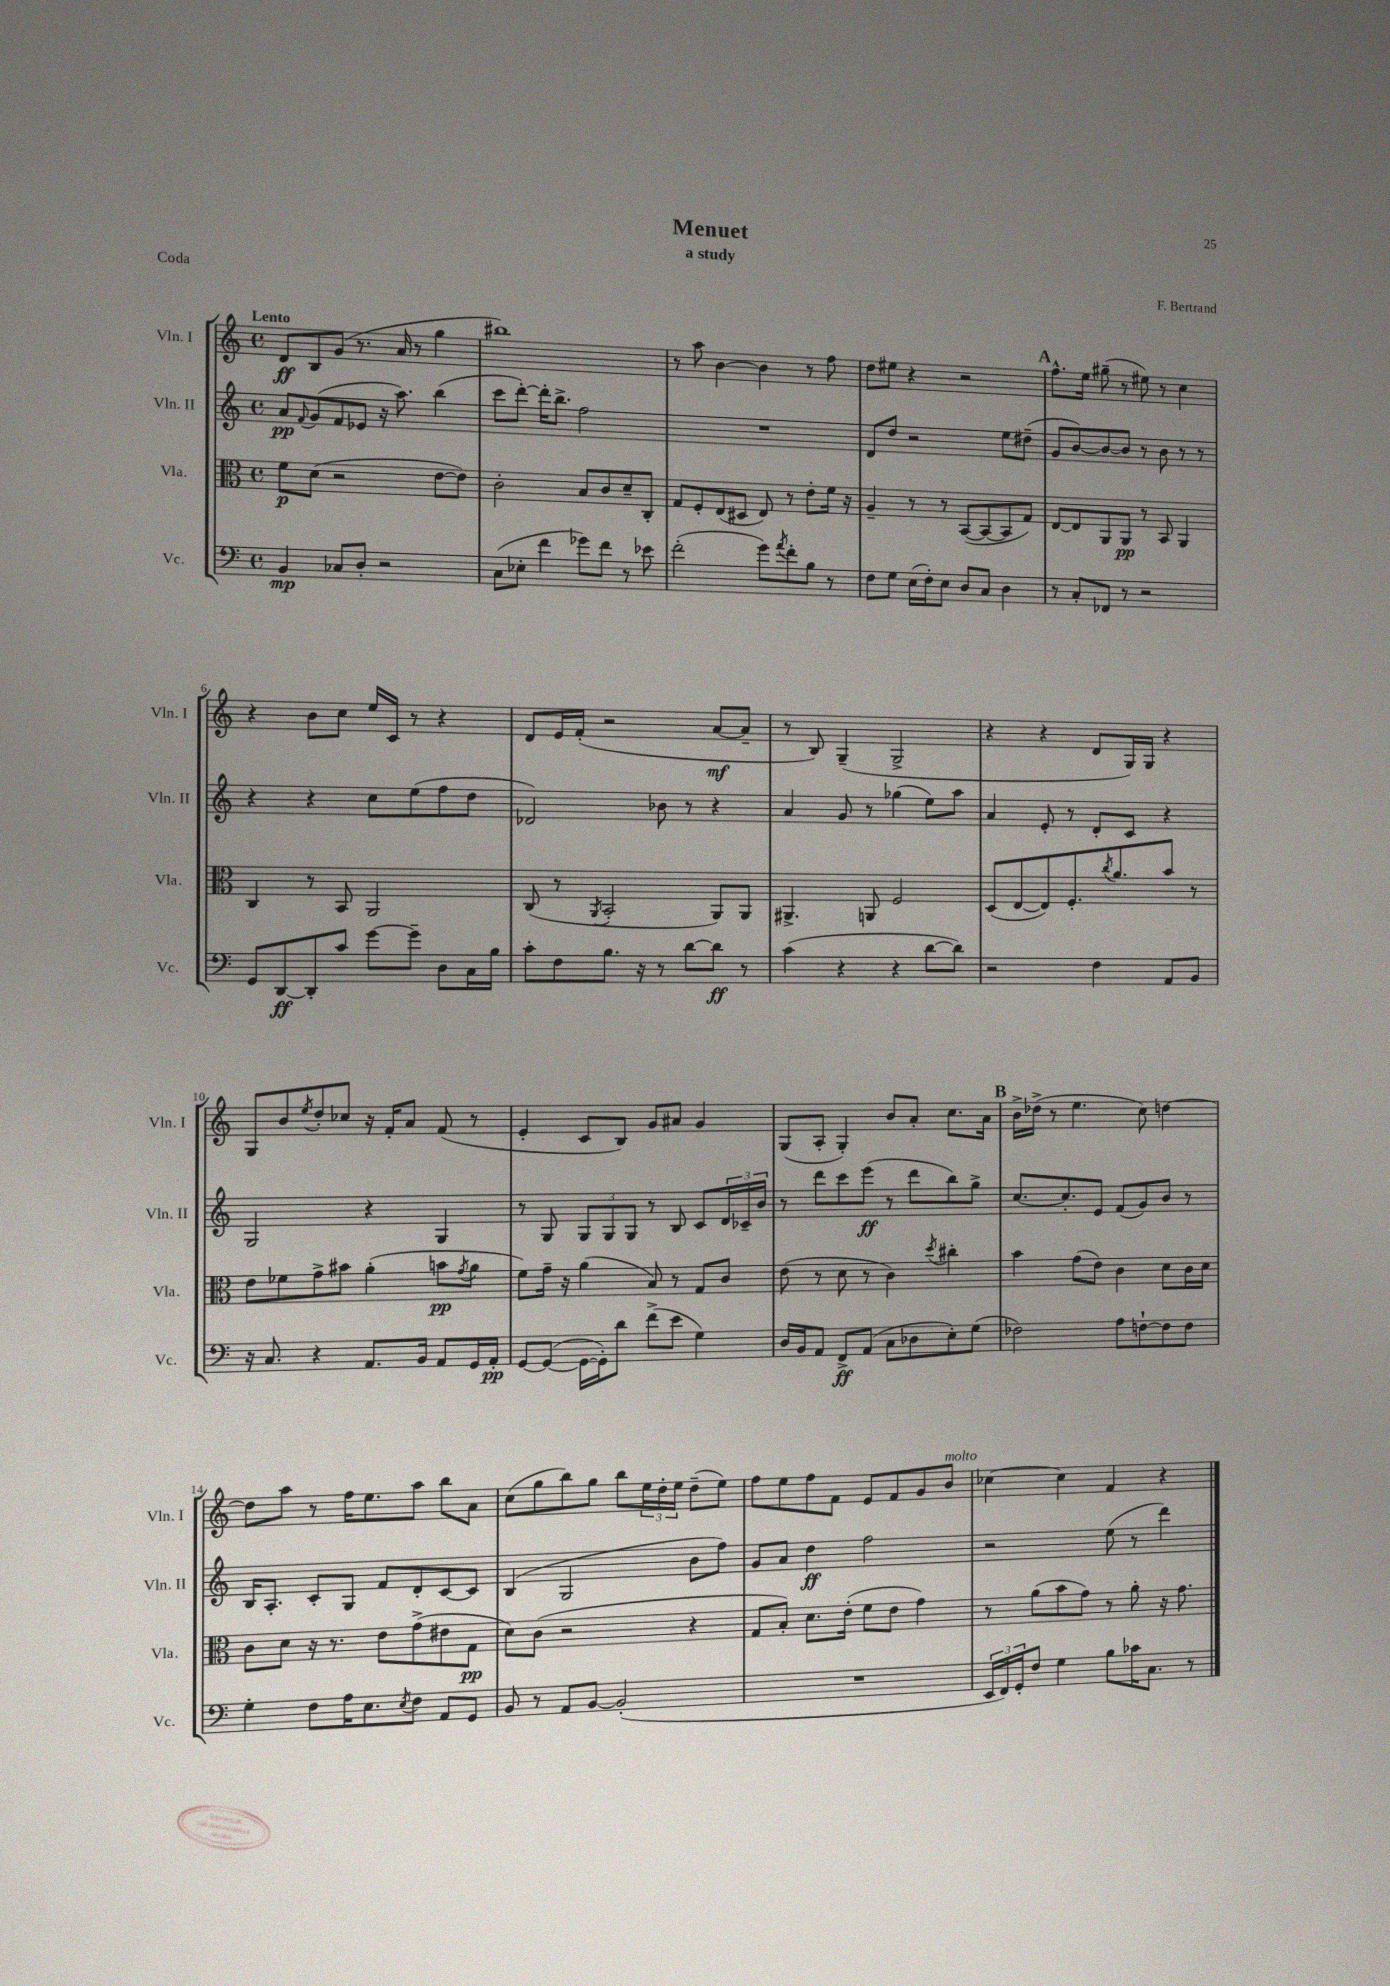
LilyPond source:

\header { title = "Menuet" composer = "F. Bertrand" subtitle = "a study" piece = "Coda" }
<<
\new StaffGroup <<
\new Staff = "s0" \with { instrumentName = "Vln. I" shortInstrumentName = "Vln. I" } {
    \clef treble \key c \major \defaultTimeSignature \time 4/4 \tempo "Lento"
    d'8\ff b8 g'8( r8. a'16 r8 g''4 |
    bis''1) |
    r8 a''8 b'4~ b'4 r8 f''8 |
    d''8 eis''8 r4 r2 |
    \mark \markup { \bold "A" } f''8.-^ e''16 gis''8--( r8 eis''8) r8 c''4 |
    r4 b'8 c''8 e''16 c'16 r8 r4 |
    d'8 e'16 f'16-.( r2 a'8~\mf a'8-- |
    r8 b8) g4--( g2-> |
    r4 r4 d'8 g16) g16 r4 |
    g8 b'8 \acciaccatura { e''8 } d''8-. ces''8 r16 f'16-. a'8 f'8( r8 |
    e'4-. c'8 b8) g'8 ais'8 g'4 |
    g8( a8-. g4-.) b'8 a'8-. c''8. a'16 |
    \mark \markup { \bold "B" } b'16-> des''16->( r8 e''4. c''8) d''4~ |
    d''8 a''8 r8 f''16 e''8. a''8 b''8 a'8 |
    c''8( g''8 b''8) g''8 b''8 \tuplet 3/2 { e''16 d''16-. e''16 } d''8--( e''8) |
    f''8 e''8 f''8 f'8 e'8 f'8 g'8 b'8^\markup { \italic "molto" } |
    ces''4~ ces''4 f'4 r4 \bar "|." |
}
\new Staff = "s1" \with { instrumentName = "Vln. II" shortInstrumentName = "Vln. II" } {
    \clef treble \key c \major \defaultTimeSignature \time 4/4
    a'8\pp \appoggiatura { f'8 } g'8( f'8 ees'8 r16 a''8.) b''4( |
    c'''8 d'''8~-.) d'''16-. b''8.-> f''2 |
    R1 |
    d'8 d''8 r2 e''8 dis''8--( |
    \mark \markup { \bold "A" } g'8 b'8~) b'8~ b'8 r8 b'8 r8 r8 |
    r4 r4 c''8 e''8( f''8 d''8 |
    des'2) bes'8 r8 r4 |
    a'4 g'8 r8 ges''4( e''8) a''8 |
    a'4 e'8-. r8 d'8-. c'8 r4 |
    g2 r4 g4 |
    r8 g8 \tuplet 3/2 { g8 g8 g8 } r8 b8 c'8 \tuplet 3/2 { d'16 ces'16-- b'16 } |
    r8 d'''8 c'''8 e'''8\ff( r8 d'''8 b''8) g''8-> |
    \mark \markup { \bold "B" } c''8.~ c''8.-. e'8 f'8( g'8) b'8 r8 |
    b16 a8.-. c'8-. g8 f'8 d'8-. c'8~ c'8 |
    b4( g2 b'8 f''8) |
    g'8 a'8 d''4\ff f''2 |
    r2 e''8( r8 d'''4) \bar "|." |
}
\new Staff = "s2" \with { instrumentName = "Vla." shortInstrumentName = "Vla." } {
    \clef alto \key c \major \defaultTimeSignature \time 4/4
    f'8\p d'8( r2 e'8~ e'8) |
    c'2-. b8 c'8 d'8-- c8-. |
    g8 f8-. e8( dis8 e8) r8 e'8-. f'16 r16 |
    a4-- r8 r8 b,8~( b,8~ b,8 g8) |
    \mark \markup { \bold "A" } e8~ e8 a,8 a,8\pp r8 b,8 a,4 |
    c4 r8 b,8 a,2 |
    c8( r8 \acciaccatura { a,8 } b,2-. a,8) a,8 |
    ais,4.-> a,8 f2 |
    d8( e8~ e8) f8.-. \acciaccatura { c''8 } a'8. b'8 r8 |
    e'8 fes'8 g'8-> bis'8 a'4-.( b'8\pp \acciaccatura { g'8 } a'8 |
    f'8) g'16-- r16 a'4( b8) r8 g8 c'8 |
    e'8( r8 d'8 r8 c'4) \acciaccatura { d''8 } cis''4-. |
    \mark \markup { \bold "B" } b'4 g'8( e'8) c'4 d'8 c'16 d'16 |
    c'8 d'8 r16 r8. e'8 g'8->( eis'8 g8\pp |
    d'8) c'8( r2 r4 |
    g8 b8-.) d'8. e'16-.( f'8 e'8 g'4) |
    r8 a'8( b'8 g'8) r8 a'8-. r16 g'8. \bar "|." |
}
\new Staff = "s3" \with { instrumentName = "Vc." shortInstrumentName = "Vc." } {
    \clef bass \key c \major \defaultTimeSignature \time 4/4
    b,4\mp ces8 d8-. r2 |
    c8( ees8-. f'4 ges'8) f'8 r8 ees'8 |
    f'2-.( g'8) \acciaccatura { a'8 } f'8-. b8 r8 |
    f8 g8 e16( f16-.) e8 d8 c8 d4 |
    \mark \markup { \bold "A" } r8 c8-. fes,8 r8 r2 |
    g,8 d,8~\ff d,8-. c'8 g'8~ g'8-- d8 c16 b16 |
    c'8-. f8 b8. r16 r8 d'8~ d'8\ff r8 |
    c'4( r4 r4 d'8~ d'8) |
    r2 f4 a,8 b,8 |
    r16 c8. r4 a,8. b,16 a,8 g,16 a,16-.\pp |
    g,8~ g,8~( g,16~ g,16-.) d'8 f'8->( e'8 g4) |
    d16 b,16 a,8 f,8->\ff a,8( c8 des8 e8-.) g8( |
    \mark \markup { \bold "B" } fes2) a8 f8~-! f8 f8 |
    g4-. f8 a16 e8. \acciaccatura { e8 } f8 a,8 g,8 |
    b,8 r8 a,8 b,8~ b,2-.( |
    R1 |
    \tuplet 3/2 { e,16 f,16) g,16-. } f8 g4 b8 ces'16 c8. r8 \bar "|." |
}
>>
>>
